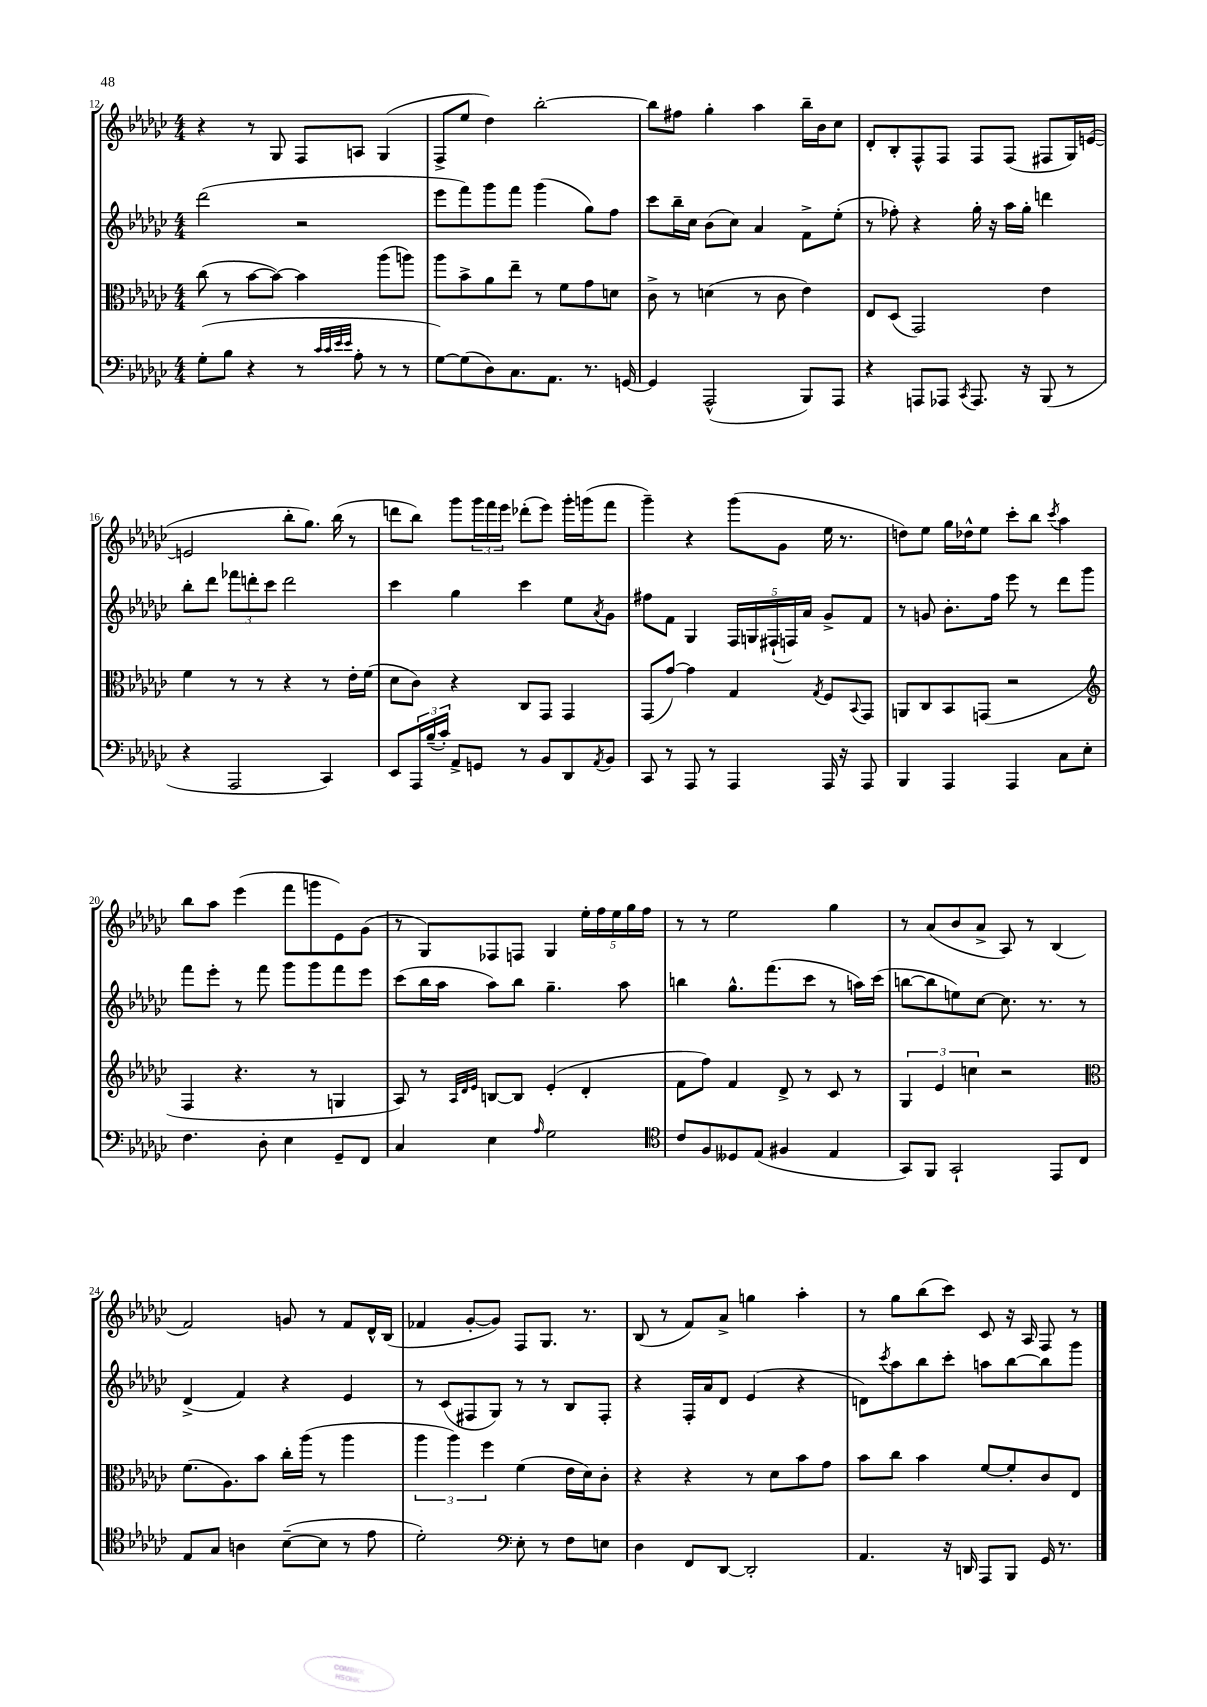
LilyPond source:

<<
\new StaffGroup <<
\new Staff = "s0" {
    \clef treble \key ges \major \numericTimeSignature \time 4/4
    r4 r8 ges8 f8 a8 ges4( |
    f8-> ees''8 des''4) bes''2~-. |
    bes''8 fis''8 ges''4-. aes''4 bes''16-- bes'16 ces''8 |
    des'8-. bes8-. f8-^ f8 f8 f8( fis8 ges16) e'16~( |
    e'2 bes''8-. ges''8.) bes''16( r8 |
    d'''8 bes''8) ges'''8 \tuplet 3/2 { ges'''16 f'''16 ees'''16 } des'''8-.( ees'''8) ges'''16-. g'''16( f'''8 |
    ges'''4--) r4 ges'''8( ges'8 ees''16 r8. |
    d''8) ees''8 ges''16 des''16-^ ees''8 ces'''8-. bes''8 \acciaccatura { ces'''8 } aes''4 |
    bes''8 aes''8 ees'''4( f'''8 g'''8 ees'8) ges'8( |
    r8 ges8) fes8 f8 ges4 \tuplet 5/4 { ees''16-. f''16 ees''16 ges''16 f''16 } |
    r8 r8 ees''2 ges''4 |
    r8 aes'8( bes'8 aes'8-> aes8) r8 bes4( |
    f'2) g'8 r8 f'8 des'16-^ bes16( |
    fes'4 ges'8~-. ges'8) f8 ges8. r8. |
    bes8( r8 f'8) aes'8-> g''4 aes''4-. |
    r8 ges''8 bes''8( ces'''8) ces'8 r16 aes16 f8 r8 \bar "|." |
}
\new Staff = "s1" {
    \clef treble \key ges \major \numericTimeSignature \time 4/4
    des'''2( r2 |
    ees'''8 f'''8) ges'''8 f'''8 ges'''4( ges''8) f''8 |
    ces'''8 bes''16-- ces''16 bes'8( ces''8) aes'4 f'8-> ees''8-.( |
    r8 fes''8-.) r4 ges''16-. r16 aes''16 ges''16-. d'''4 |
    bes''8-. des'''8 \tuplet 3/2 { fes'''8 d'''8-. ces'''8 } d'''2 |
    ces'''4 ges''4 ces'''4 ees''8 \acciaccatura { aes'8 } ges'8 |
    fis''8 f'8 ges4 \tuplet 5/4 { f16 g16 fis16-!( f16) aes'16 } ges'8-> f'8 |
    r8 g'8 bes'8.-. f''16 ees'''8 r8 des'''8 ges'''8 |
    f'''8 ees'''8-. r8 f'''8 ges'''8 ges'''8 f'''8 ees'''8 |
    ces'''8( bes''16 aes''16 aes''8) bes''8 ges''4.-- aes''8 |
    b''4 ges''8.-^ f'''8.( ces'''8 r8 a''16) ces'''16( |
    b''8~ b''8 e''8) ces''8~ ces''8. r8. r8 |
    des'4->( f'4) r4 ees'4 |
    r8 ces'8( fis8 ges8) r8 r8 bes8 fis8-. |
    r4 f16-. aes'16 des'8 ees'4( r4 |
    d'8) \acciaccatura { ces'''8 } aes''8 bes''8 ces'''8-. a''8 bes''8~ bes''8 ges'''8 \bar "|." |
}
\new Staff = "s2" {
    \clef alto \key ges \major \numericTimeSignature \time 4/4
    ces''8( r8 bes'8~ bes'8~) bes'4 aes''8( a''8) |
    aes''8 bes'8-> aes'8 ees''8-- r8 f'8 ges'8 d'8 |
    ces'8-> r8 d'4( r8 ces'8 ees'4) |
    ees8 des8( ges,2) ees'4 |
    f'4 r8 r8 r4 r8 ees'16-. f'16( |
    des'8 ces'8) r4 ces8 ges,8 ges,4 |
    ges,8( ges'8~) ges'4 ges4 \acciaccatura { ges8 } f8 \appoggiatura { bes,8 } ges,8 |
    a,8 ces8 bes,8 g,8( r2 |
    \clef treble f4 r4. r8 g4 |
    aes8) r8 \grace { aes32 des'32 ees'32 } b8~ b8 ees'4-.( des'4-. |
    f'8 f''8) f'4 des'8-> r8 ces'8 r8 |
    \tuplet 3/2 { ges4 ees'4 c''4 } r2 |
    \clef alto f'8.( aes8.) bes'8 ces''16-. aes''16( r8 aes''4 |
    \tuplet 3/2 { aes''4 aes''4) f''4 } f'4( ees'16 des'16) ces'8-. |
    r4 r4 r8 des'8 bes'8 ges'8 |
    bes'8 ces''8 bes'4 f'8~ f'8-. ces'8 ees8 \bar "|." |
}
\new Staff = "s3" {
    \clef bass \key ges \major \numericTimeSignature \time 4/4
    ges8-.( bes8 r4 r8 \grace { ces'32 ces'32 ees'32 ees'32 } aes8-. r8 r8 |
    ges8~) ges8( des8) ces8. aes,8. r8. g,16~ |
    g,4 aes,,2-^( bes,,8) aes,,8 |
    r4 a,,8 aes,,8 \acciaccatura { ces,8 } aes,,8. r16 bes,,8( r8 |
    r4 aes,,2 ces,4) |
    ees,8 \tuplet 3/2 { aes,,16 bes16--( ces'16-.) } aes,8-> g,8 r8 bes,8 des,8 \acciaccatura { aes,8 } bes,8 |
    ces,8 r8 aes,,8 r8 aes,,4 aes,,16 r16 aes,,8 |
    bes,,4 aes,,4 aes,,4 ces8 ees8-. |
    f4. des8-. ees4 ges,8-- f,8 |
    ces4 ees4 \grace { aes16 } ges2 |
    \clef tenor ces'8 f8 deses8 ees8( fis4 ees4 |
    ges,8) f,8 ges,2-! ees,8 ces8 |
    ees8 ges8 a4 bes8~--( bes8 r8 ees'8 |
    des'2-.) \clef bass ees8-. r8 f8 e8 |
    des4 f,8 des,8~ des,2-. |
    aes,4. r16 d,16 aes,,8 bes,,8 ges,16 r8. \bar "|." |
}
>>
>>
\layout { \context { \Score currentBarNumber = #12 } }
